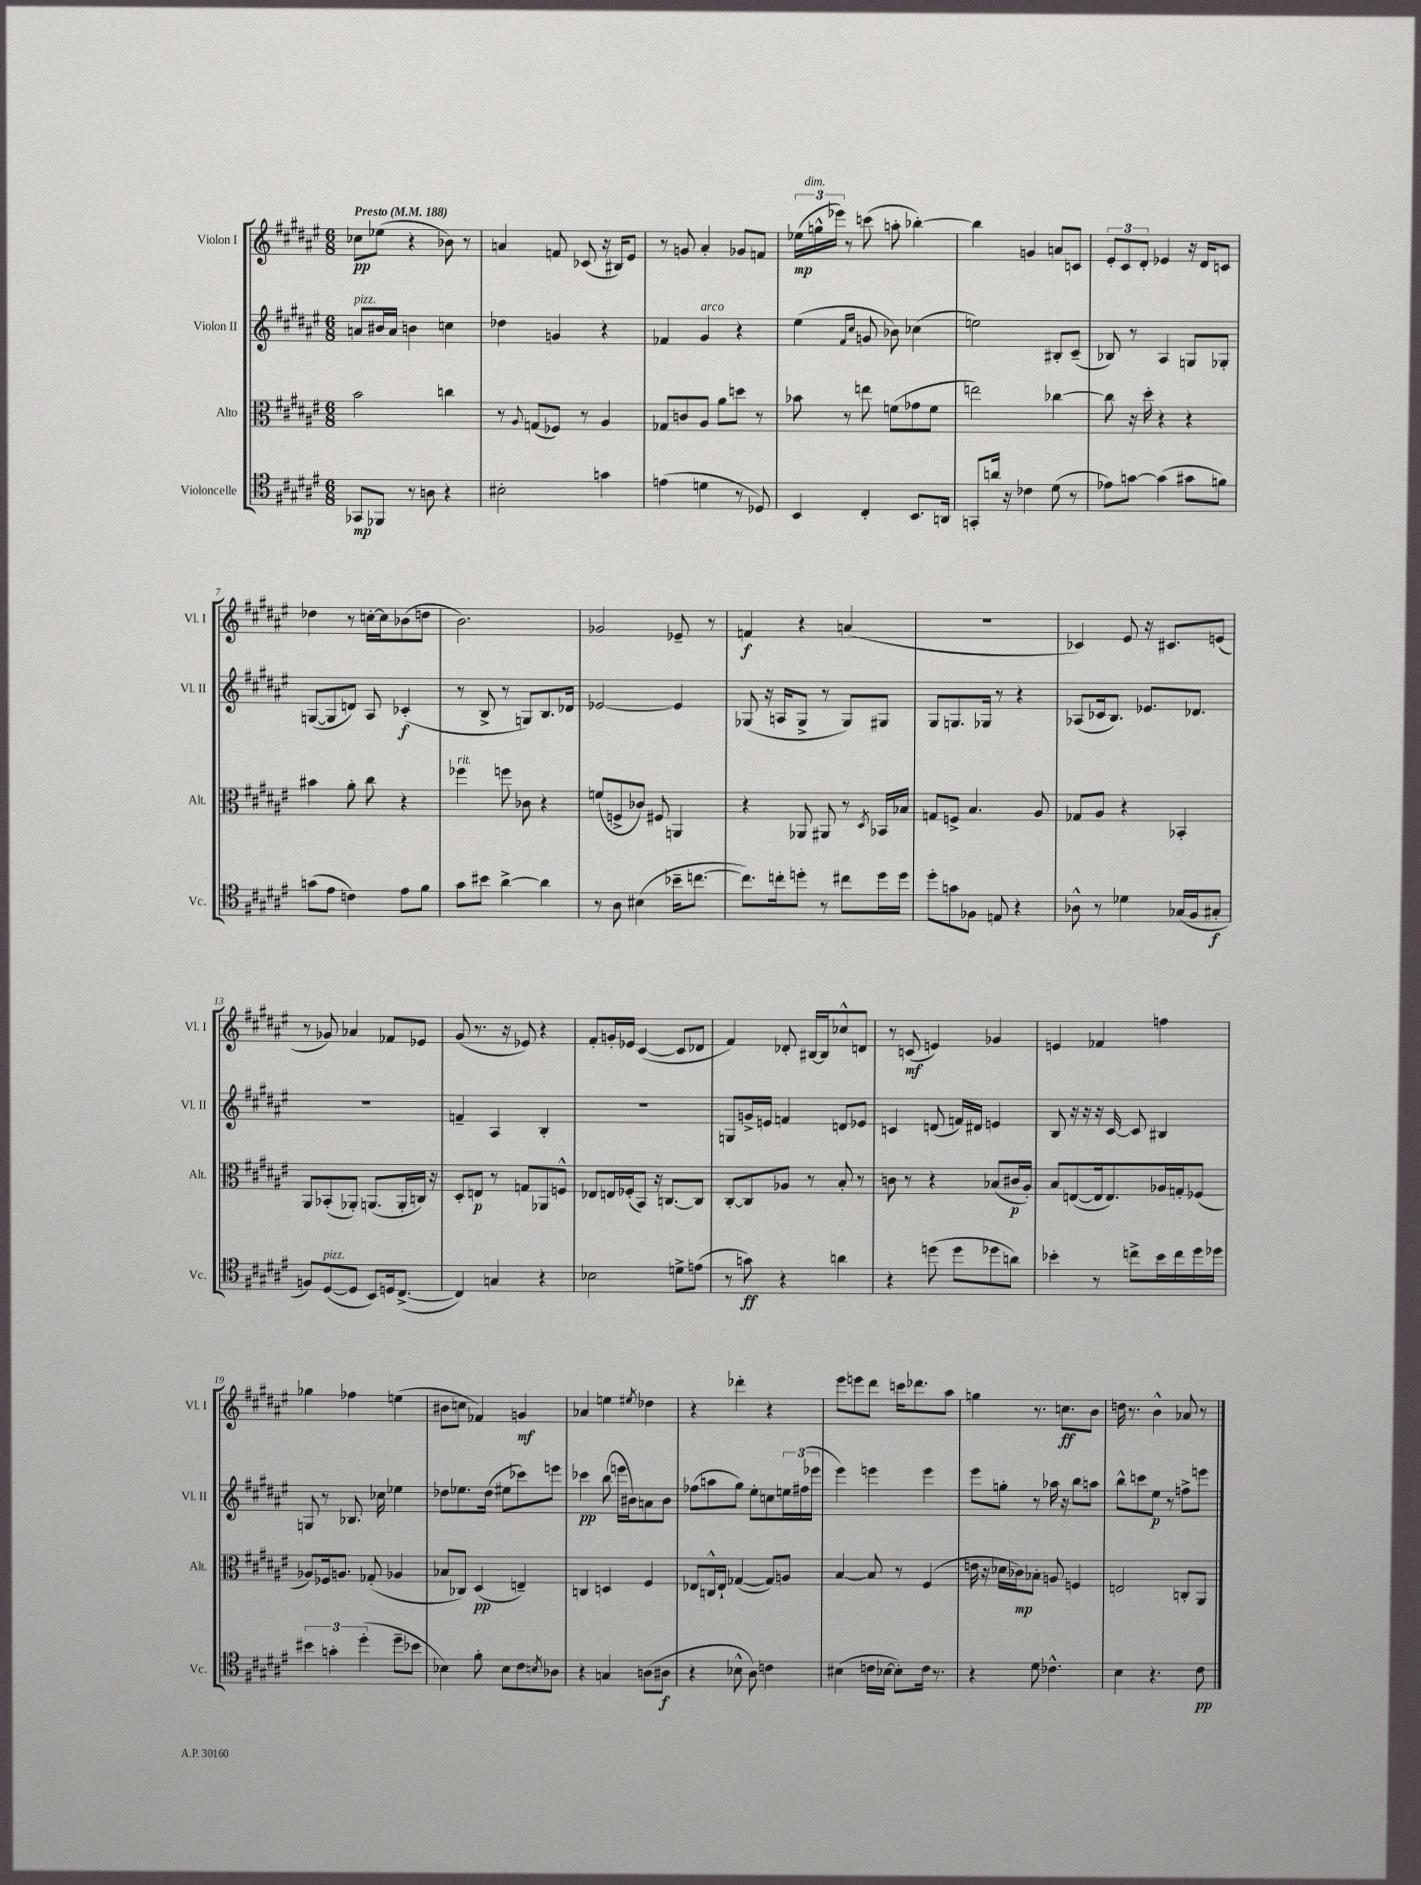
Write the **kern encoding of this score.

**kern	**kern	**kern	**kern
*staff4	*staff3	*staff2	*staff1
*clefC4	*clefC3	*clefG2	*clefG2
*k[f#c#g#d#a#e#]	*k[f#c#g#d#a#e#]	*k[f#c#g#d#a#e#]	*k[f#c#g#d#a#e#]
*M6/8	*M6/8	*M6/8	*M6/8
*MM188	*MM188	*MM188	*MM188
8GG-/L	2b\	8a/L	8cc-\L
8FF-/J	.	16b#/L	(8ee-\J
.	.	16a/JJ	.
8r	.	4b\	4r
8A\	.	.	.
4r	4cc\	4cc\	8b-\)
.	.	.	8r
=	=	=	=
2B#'\	8r	4dd-\	4a/
.	8qqA#/	.	.
.	(8G/L	.	.
.	8F-/J)	4g/	8f/
.	8r	.	(8c-/
4g\	4A#/	4r	16r
.	.	.	16B#/LK)
.	.	.	8e#/J
=	=	=	=
(4e\	8G-/L	4f-/	8r
.	8c/	.	8g/
4d\	8A#/J	4g#/	4a#'/
.	8a#\L	.	.
8r	8dd\J	4r	8g-/L
8D-/)	8r	.	8f/J
=	=	=	=
4BB/	8b-\	(4ee#\	(24ee-\LL
.	.	.	24gg^^\
.	.	.	24eee-\JJ)
.	8r	.	8r
.	.	16qqf#/LL	.
.	.	16qqcc#/JJ	.
4C#'/	8ee\	8g/	(8ccc\
.	(8f\L	8b-\)	8aa'\
8.BB/L	8g-\	(4cc-\	[4bb-'\)
.	8f\J	.	.
16AA/Jk	.	.	.
=	=	=	=
8GG'/L	2ee\)	2ee\)	4bb-\]
16a/Jk	.	.	.
16r	.	.	.
4c-\	.	.	4g/
(8d#\	[4cc-\	8B#'/L	8a/L
8r	.	(8c#~/J	8c/J
=	=	=	=
8e-\L)	8cc-\]	8B-/)	12e#'/L
.	.	.	12c#/
[8g\J	16r	8r	.
.	.	.	12d#'/J
.	16dd#'\	.	.
(4g\]	4r	4A#/	4e-/
8g#\L	4r	8G/L	16r
.	.	.	16d#/LK
8f\J)	.	8G-'/J	8c/J
=	=	=	=
(8g\L	4b#\	([8G/L	4dd-\
8e#\J	.	8G/]	.
4c\)	8a#'\	8d/J)	8r
.	8cc#\	8A#/	[16cc'\LL
.	.	.	16cc\]J
8e#\L	4r	(4c-'/	(8b-\
8f#\J	.	.	8dd\J
=	=	=	=
8g#\L	4ff-\	8r	2.b\)
8b#\J	.	8B^/	.
[4a#^\	8ff\	8r	.
.	8c-\	8G/L)	.
4a#\]	4r	8.B/	.
.	.	16d-/Jk	.
=	=	=	=
8r	(8f/L	[2e-/	2g-/
8A#\	8F^/	.	.
(4B#\	8c-/J)	.	.
.	8F#/	.	.
16b-~\LK	4AA/	4e-/]	8e-~/
[8.cc\J	.	.	.
.	.	.	8r
=	=	=	=
8.cc\]L)	4r	(8G-/	4f/
.	.	16r	.
16cc'\k	.	16A/LK	.
8dd'\J	8AA-/	8G-^/J	4r
8r	8AA#/	8r	.
8cc#\L	8r	8G-/L)	(4a/
.	8qD#/	.	.
16dd\L	16BB-/LL	8G#/J	.
16dd\JJ	16B-/JJ	.	.
=	=	=	=
8dd#'\L	8G/L	8G#/L	2.r
8g\	8F^/J	8.G/	.
8F-\J	4.B/	.	.
.	.	16G-/Jk	.
8E/	.	8r	.
4r	.	4r	.
.	8A#/	.	.
=	=	=	=
8A-^^\	8G-/L	(8A-/L	4c-/)
8r	8A#/J	16c-/k	.
.	.	8.B/J)	.
4d-\	4r	.	8e#/
.	.	8.e-/L	16r
.	.	.	8.c#/L
(16G-/LL	4BB-'/	.	.
16F#/J	.	8.d-/J	.
8G#'/J	.	.	(8e/J
=	=	=	=
8F/L)	8AA#/L	2.r	8r
([8D#/	(8BB-'/	.	8g-/)
8D#/]J	8AA-'/J)	.	4a-/
8BB/L)	(8.AA/L	.	.
16D/k	.	.	8f-/L
([8.C#^/J	16AA'/L	.	.
.	16C/JJ)	.	8e-/J
.	16r	.	.
=	=	=	=
4C#/])	8D#'/L	4f~/	(8g#/
.	8E/J	.	8.r
4G/	8r	4A#/	.
.	.	.	16r
.	8G/L	.	8e-/)
4r	8AA-/	4B'/	4r
.	8F^^/J	.	.
=	=	=	=
2B-\	8E-/L	2.r	8f#'/L
.	16E/L	.	16g'/L
.	(16F-'/J	.	16e-/JJ
.	8BB/J)	.	([4c#/
.	16r	.	.
.	[8.C/L	.	.
8d^\L	.	.	8c#/]L
(8e\J	8C/]J	.	8d-/J
=	=	=	=
8r	[8C#'/L	8G/L	4f#/)
8g\)	8C#/]	16g^/L	.
.	.	16e/JJ	.
4r	8A-/J	4f/	8d-'/
.	8r	.	[16B#/LL
.	.	.	16B#/]J
4a\	8B'/	8d/L	8cc-^^/
.	8r	8e-/J	8d/J
=	=	=	=
4r	8c\	4c/	8r
.	8r	.	(8c/
(8dd\	4r	(8d/	4e/)
8dd\L	.	16f/LL)	.
.	.	16d#/JJ	.
8dd-\	(8B-/L	4e/	4g-/
8a\J)	16c#/L	.	.
.	16A#'/JJ)	.	.
=	=	=	=
4b-'\	8B/L	8B/	4e/
.	([8E/	16r	.
.	.	16r	.
8r	16E/]k	16r	4f-/
.	8.E/)	[16c#/	.
8cc^\L	.	8c#/]	.
16b-\L	16A-/L	4B#/	4ff\
16cc\	16G'/J	.	.
16dd#\	(8F-/J	.	.
16dd-\JJ	.	.	.
=	=	=	=
6b#\	8A-/L)	8G/	4gg-\
.	16F-/k	8r	.
6g'\	.	.	.
.	8.A/J	.	.
.	.	8.B-/	4ff-\
(6dd#'\	.	.	.
.	(8G-'/	.	.
.	.	16cc-\	.
8dd#~\L	4A-/	4ee-\	(4ee\
8b-\J	.	.	.
=	=	=	=
4B-\)	8B-/L	8dd-\L	8b#\L
.	8C-/J)	8.ee-\	8cc\J
8f#'\	(4D#/	.	4f-/)
.	.	(16dd-\Jk	.
8B-\L	.	8ee#\L	.
8c#\	4E~/)	8ccc-\)	4g/
8qB/	.	.	.
8A-\J	.	8eee\J	.
=	=	=	=
4r	4C/	4ccc-\	4a-/
4G/	4D/	(8bb\	4ee\
.	.	16eee\LL	.
.	.	16b#\J)	.
.	.	.	8qee#/
(8A\L	4F#/	8a\	4dd-\
8A#\J	.	8b#\J	.
=	=	=	=
4r	8E-/L	(8ff-\L	4r
.	16C^^/L	8aa\	.
.	16E-`/JJ	.	.
8B-^^\	([4G-/	8gg#\J)	4ddd-'\
8A#\)	.	8ee#'\L	.
4c\	8G-/]L)	8cc\	4r
.	8A/J	24ee\L	.
.	.	(24ff#\	.
.	.	24eee-\JJ	.
=	=	=	=
(4B#\	[4B/	4eee#\)	8eee#\L
.	.	.	8eee\
16c\LL	8B/]	4eee\	8ddd#\J
[16B-\JJ	.	.	.
8B-'\]L)	8r	.	16ccc\LK
.	.	.	8.ddd-\
16c\Jk	(4F#/	4eee\	.
8.r	.	.	.
.	.	.	8aa#\J
=	=	=	=
4r	16e\	8eee#\L	4gg\
.	16r	.	.
.	16d-\LL	8gg'\J	.
.	16c-\J)	.	.
8d#\	8B-'\J	8r	8.r
4.c-^^\	8A/	16aa-\	.
.	.	16r	8.cc\L
.	4F/	8bb\L	.
.	.	8aa\J	8b\J
=	=	=	=
4B\	2E/	8bb^^\L	16dd\
.	.	.	8.r
.	.	8ccc\	.
4.r	.	8ee#\J	4b^^\
.	.	8r	.
.	8C'/L	8ff^\L	8a-/
8c#\	8AA#/J	8eee\J	8r
==	==	==	==
*-	*-	*-	*-
